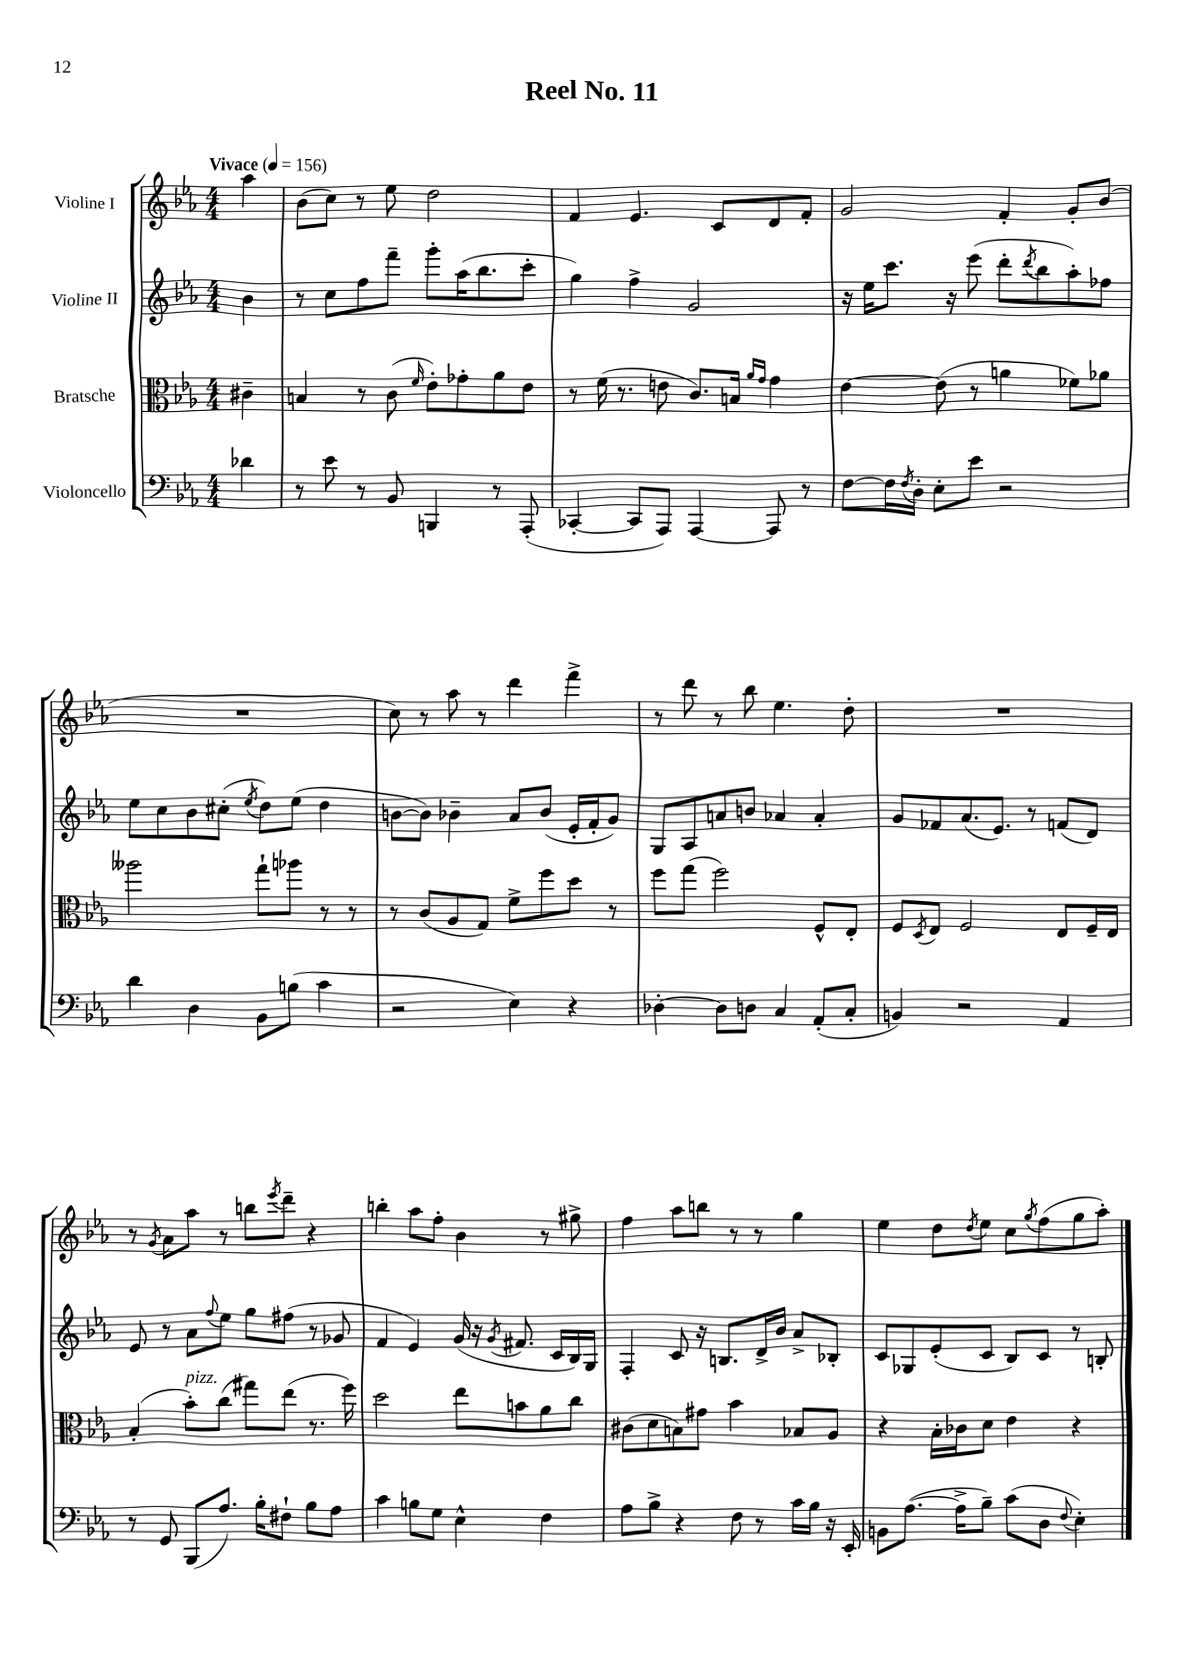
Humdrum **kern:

**kern	**kern	**kern	**kern
*staff4	*staff3	*staff2	*staff1
*clefF4	*clefC3	*clefG2	*clefG2
*k[b-e-a-]	*k[b-e-a-]	*k[b-e-a-]	*k[b-e-a-]
*M4/4	*M4/4	*M4/4	*M4/4
*MM156	*MM156	*MM156	*MM156
4d-	4c#~	4b-	4aa-
=	=	=	=
8r	4B	8r	(8b-
8e-	.	8cc	8cc)
8r	8r	8ff	8r
8BB-	(8c	8fff~	8ee-
.	16qqf	.	.
4BBB	8e-')	8ggg'	2dd
.	8g-'	(16aa-	.
.	.	8.bb-	.
8r	8a-	.	.
(8AAA-'	8e-	8ccc'	.
=	=	=	=
[4CC-'	8r	4gg)	4f
.	(16f	.	.
.	8.r	.	.
8CC-]	.	4ff^	4.e-
8AAA-)	8e	.	.
[4AAA-	8.c)	2g	.
.	.	.	8c
.	16B	.	.
.	16qqa-	.	.
.	16qqg	.	.
8AAA-]	4g	.	8d
8r	.	.	8f'
=	=	=	=
[8F	[4e-	16r	2g
.	.	16ee-	.
16F]	.	8.ccc	.
8qF	.	.	.
16D'	.	.	.
8E-'	(8e-]	.	.
.	.	16r	.
8e-	8r	(8eee-	.
2r	4a	8ddd'	4f'
.	.	8qddd	.
.	.	8bb-	.
.	8f-)	8aa-')	8g'
.	8a-	8ff-	(8b-
=	=	=	=
4d	2aa--	8ee-	1r
.	.	8cc	.
4D	.	8b-	.
.	.	(8cc#'	.
.	.	8qee-	.
8BB-	8gg`	8dd)	.
(8B	8aa-	(8ee-	.
4c	8r	4dd	.
.	8r	.	.
=	=	=	=
2r	8r	[8b	8cc)
.	(8c	8b])	8r
.	8A-	4b-~	8aa-
.	8G)	.	8r
4E-)	8f^	8a-	4ddd
.	8ff	(8b-	.
4r	8dd	16e-'	4fff^
.	.	16f'	.
.	8r	8g)	.
=	=	=	=
[4D-'	8ff	8G	8r
.	(8gg	8A-	8ddd
8D-]	2ff)	8a	8r
8D	.	8b	8bb-
4C	.	4a-	4.ee-
(8AA-'	8F^^	4a-'	.
8C'	8E-'	.	8dd'
=	=	=	=
4BB)	8F	8g	1r
.	8qD	.	.
.	8E-	8f-	.
2r	2F	(8.a-	.
.	.	8.e-)	.
.	.	8r	.
4AA-	8E-	(8f	.
.	16F~	8d)	.
.	16E-	.	.
=	=	=	=
8r	(4B-'	8e-	8r
.	.	.	8qg
8GG	.	8r	8a-
(8BBB-	8b-')	8a-	8aa-
.	.	8qqff	.
8.A-)	(8cc	8ee-	8r
.	8gg#)	8gg	8bb
16B-'	.	.	.
.	.	.	8qeee-
8F#`	(8ee-	(8ff#	8ddd~
8B-	8.r	8r	4r
8A-	.	8g-	.
.	16ff)	.	.
=	=	=	=
4c	2dd	4f	4bb'
8B	.	4e-)	8aa-
8G	.	.	8ff'
4E-^^	8ee-	(16g	4b-
.	.	16r	.
.	.	8qg	.
.	8b	8.f#	.
4F	8a-	.	8r
.	.	16c	.
.	8cc	16B-)	8gg#^
.	.	16G	.
=	=	=	=
8A-	(8c#	4F'	4ff
8B-^	8d	.	.
4r	8B)	8c	8aa-
.	8g#	16r	8bb
.	.	8.B	.
8F	4b-	.	8r
8r	.	16d^	8r
.	.	16b-	.
16c	8B-	8a-^	4gg
16B-	.	.	.
16r	8A-	8B-'	.
16EE-'	.	.	.
=	=	=	=
8BB	4r	8c	4ee-
([8.A-	.	8G-	.
.	16B-'	(8e-'	8dd
16A-^]	16c-	.	.
.	.	.	8qdd
8B-~)	8d	8c	8ee-
(8c	4e-	8B-)	8cc
.	.	.	8qgg
8D	.	8c	(8ff
8qqF	.	.	.
4E-')	4r	8r	8gg
.	.	8B'	8aa-')
==	==	==	==
*-	*-	*-	*-
